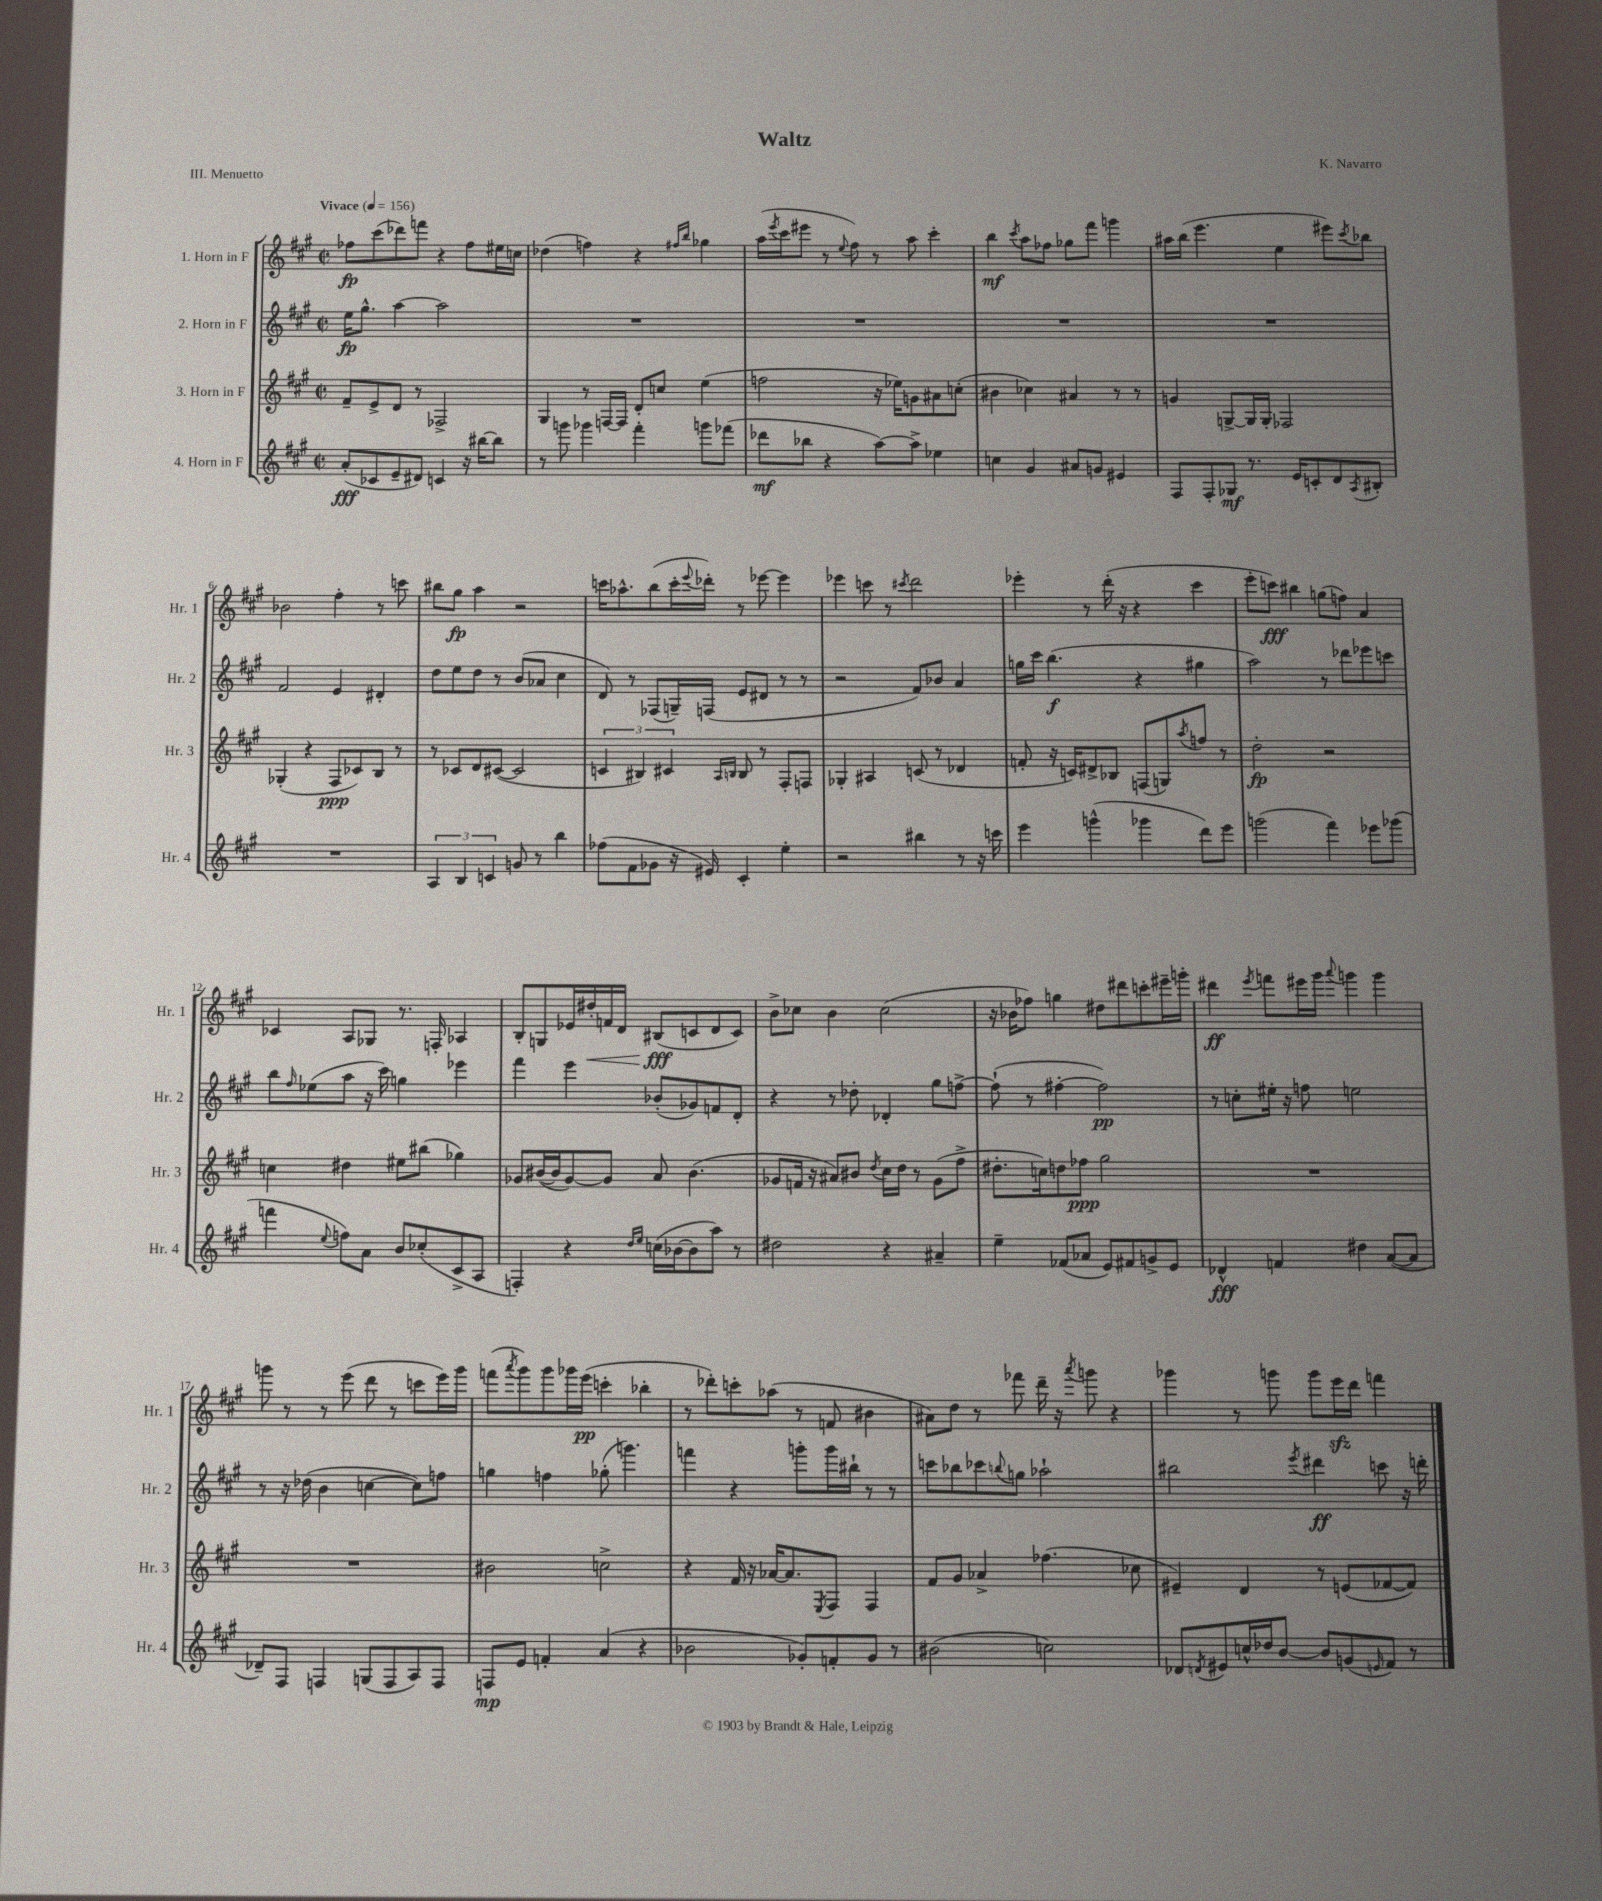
\header { title = "Waltz" composer = "K. Navarro" piece = "III. Menuetto" }
<<
\new StaffGroup <<
\new Staff = "s0" \with { instrumentName = "1. Horn in F" shortInstrumentName = "Hr. 1" } {
    \clef treble \key a \major \defaultTimeSignature \time 2/2 \tempo "Vivace" 4 = 156
    fes''8\fp cis'''8( des'''8) f'''8 r4 fes''8 eis''16 c''16 |
    des''4( f''4) r4 \grace { fis''16 b''16 } ges''4 |
    a''16( \acciaccatura { e'''8 } cis'''16 eis'''8 r8 \appoggiatura { e''8 } fis''8) r8 a''8 cis'''4-. |
    b''4\mf \acciaccatura { cis'''8 } a''8 fes''8 ges''8 fis'''8 g'''4 |
    ais''16 b''16( e'''4. e''4 eis'''8) \acciaccatura { cis'''8 } bes''8 |
    bes'2 fis''4-. r8 c'''8 |
    bis''8 gis''8\fp a''4 r2 |
    c'''16 aes''8.-^ b''8( c'''16-. \appoggiatura { e'''8 } des'''16-.) r8 ees'''8~ ees'''4 |
    ees'''4 c'''8 r8 \acciaccatura { cis'''8 } d'''2 |
    ees'''4-. r8 d'''16-.( r16 r4 cis'''4 |
    e'''8-. c'''8\fff) bis''4 g''8( f''8) a'4 |
    ces'4 a8 ges8 r8. f16-. aes4 |
    b8-. g8 ees'16 dis''16-.\< f'16 d'16 bis8\fff\!( c'8 d'8 c'8) |
    b'8-> ces''8 b'4 ces''2( |
    r16 bes'16 fes''8) g''4 dis''8 dis'''8 c'''8-. eis'''16-- g'''16-. |
    dis'''4\ff \acciaccatura { e'''8 } f'''8 eis'''16 gis'''16 \appoggiatura { a'''8 } g'''4 g'''4 |
    g'''8 r8 r8 e'''8( d'''8 r8 c'''8 e'''16) g'''16 |
    f'''8( \acciaccatura { a'''8 } gis'''8) gis'''8 ges'''16 e'''16\pp( c'''4-. bes''4-. |
    r8 des'''8-.) c'''8-. aes''8( r8 f'8 bis'4 |
    ais'8) d''8 r8 fes'''8 d'''16-- r16 \acciaccatura { a'''8 } g'''8 r4 |
    ges'''4 r8 g'''8 g'''8 e'''16\sfz d'''16 f'''4 \bar "|." |
}
\new Staff = "s1" \with { instrumentName = "2. Horn in F" shortInstrumentName = "Hr. 2" } {
    \clef treble \key a \major \defaultTimeSignature \time 2/2
    e''16\fp gis''8.-^ a''4~ a''2 |
    R1 |
    R1 |
    R1 |
    R1 |
    fis'2 e'4 dis'4-. |
    d''8 e''8 d''8 r8 b'8( aes'8 cis''4 |
    d'8) r8 fes8( g16--) f16( e'8 dis'8 r8 r8 |
    r2 fis'8) bes'8 a'4 |
    g''16 cis'''16 b''4.\f( r4 gis''4 |
    a''2) r8 des'''8 ees'''8 c'''8 |
    b''8 \grace { fis''16 } ees''8( a''8 r16 cis'''16) g''4 ees'''4 |
    fis'''4 e'''4 bes'8-.( ges'8) f'8 d'8-. |
    r4 r8 des''8-. des'4-. gis''8 f''8~-> |
    f''8-!( r8 fis''4~-. fis''2\pp) |
    r8 c''8-. eis''16-. r16 f''8 e''2 |
    r8 r16 des''16( b'4 c''4~ c''8) f''8 |
    g''4 f''4 ges''8-.( g'''4.) |
    f'''4 r4 g'''8-. g'''16 bis''16-! r8 r8 |
    c'''8 bes''8 ces'''8 \appoggiatura { b''8 } g''8 aes''2-! |
    bis''2 \acciaccatura { e'''8 } dis'''4\ff c'''8 r16 d'''16-. \bar "|." |
}
\new Staff = "s2" \with { instrumentName = "3. Horn in F" shortInstrumentName = "Hr. 3" } {
    \clef treble \key a \major \defaultTimeSignature \time 2/2
    fis'8-- e'8-> d'8 r8 fes2-> |
    gis4 r8 f16~ f16 d'8-. c''8 e''4( |
    f''2 r16 ees''16) g'8 ais'8 c''8-.( |
    bis'4 ces''4) ais'4 r8 r8 |
    g'4 g8~-> g16 g16-. fes2 |
    ges4-.( r4 fis8\ppp ces'8) b8 r8 |
    r8 ces'8 d'8 cis'8~( cis'2 |
    \tuplet 3/2 { c'4 bis4) cis'4 } \grace { a16 b16 } b8 r8 fis8-. f8 |
    ges4-. ais4 c'8( r8 des'4 |
    f'8-. r16 c'16) dis'8-> bes8 f8( g8) \acciaccatura { a''8 } f''8 r8 |
    d''2-.\fp r2 |
    c''4 dis''4 eis''8 bis''8( ges''4) |
    ges'8 bis'16~( bis'16 ges'8~) ges'8 a'8 bis'4.( |
    ges'8 f'16 r16 ais'8) bis'8 \acciaccatura { d''8 } cis''16 d''16 r8 ges'8( fis''8-> |
    dis''8.-. c''16) d''8 fes''8\ppp gis''2 |
    R1 |
    R1 |
    bis'2 c''2-> |
    r4 fis'16 r16 aes'16~ aes'8. \acciaccatura { e8 } fis8 fis4 |
    fis'8 gis'8 aes'4-> fes''4.( ces''8 |
    eis'4--) d'4 r8 e'8( fes'8~ fes'8) \bar "|." |
}
\new Staff = "s3" \with { instrumentName = "4. Horn in F" shortInstrumentName = "Hr. 4" } {
    \clef treble \key a \major \defaultTimeSignature \time 2/2
    a'8-.\fff( ces'8 e'8-- dis'8) c'4 r16 bis''16~ bis''8 |
    r8 g'''8 ges'''4 fis'''4-. g'''8 fes'''8( |
    des'''8\mf bes''8 r4 a''8~) a''8-> ees''4 |
    c''4 gis'4 ais'8 g'8 eis'4 |
    fis8 fis8-. ges8\mf r8. e'16 c'8-. d'8 \acciaccatura { a8 } bis8-. |
    R1 |
    \tuplet 3/2 { a4 b4 c'4 } g'8 r8 b''4 |
    fes''8( fis'8 ges'8 r16 eis'16) cis'4-. e''4-. |
    r2 bis''4 r8 r16 c'''16 |
    e'''4 g'''4-^( ges'''4 d'''8) e'''8 |
    g'''2( fis'''4) ees'''8 ges'''8( |
    f'''4 \appoggiatura { e''8 } f''8) a'8 b'8 ces''8-.( cis'8-> a8 |
    f4-.) r4 \grace { d''16 e''16 } c''16( bes'16~ bes'8 a''8) r8 |
    dis''2 r4 ais'4-- |
    e''4-- fes'8( aes'8 e'8) fis'8 g'8-> e'8 |
    des'4-^\fff f'4 dis''4 a'8~( a'8 |
    des'8--) fis8 f4 g8( f8 a8) f8 |
    f8\mp e'8 f'4-. a'4( r4 |
    bes'2 ges'8-.) f'8-. ges'8 r8 |
    bis'2( c''2) |
    des'8 \acciaccatura { d'8 } eis'8 c''16-^ des''16 b'8~ b'8 g'8( \grace { e'16 } fis'8) r8 \bar "|." |
}
>>
>>
